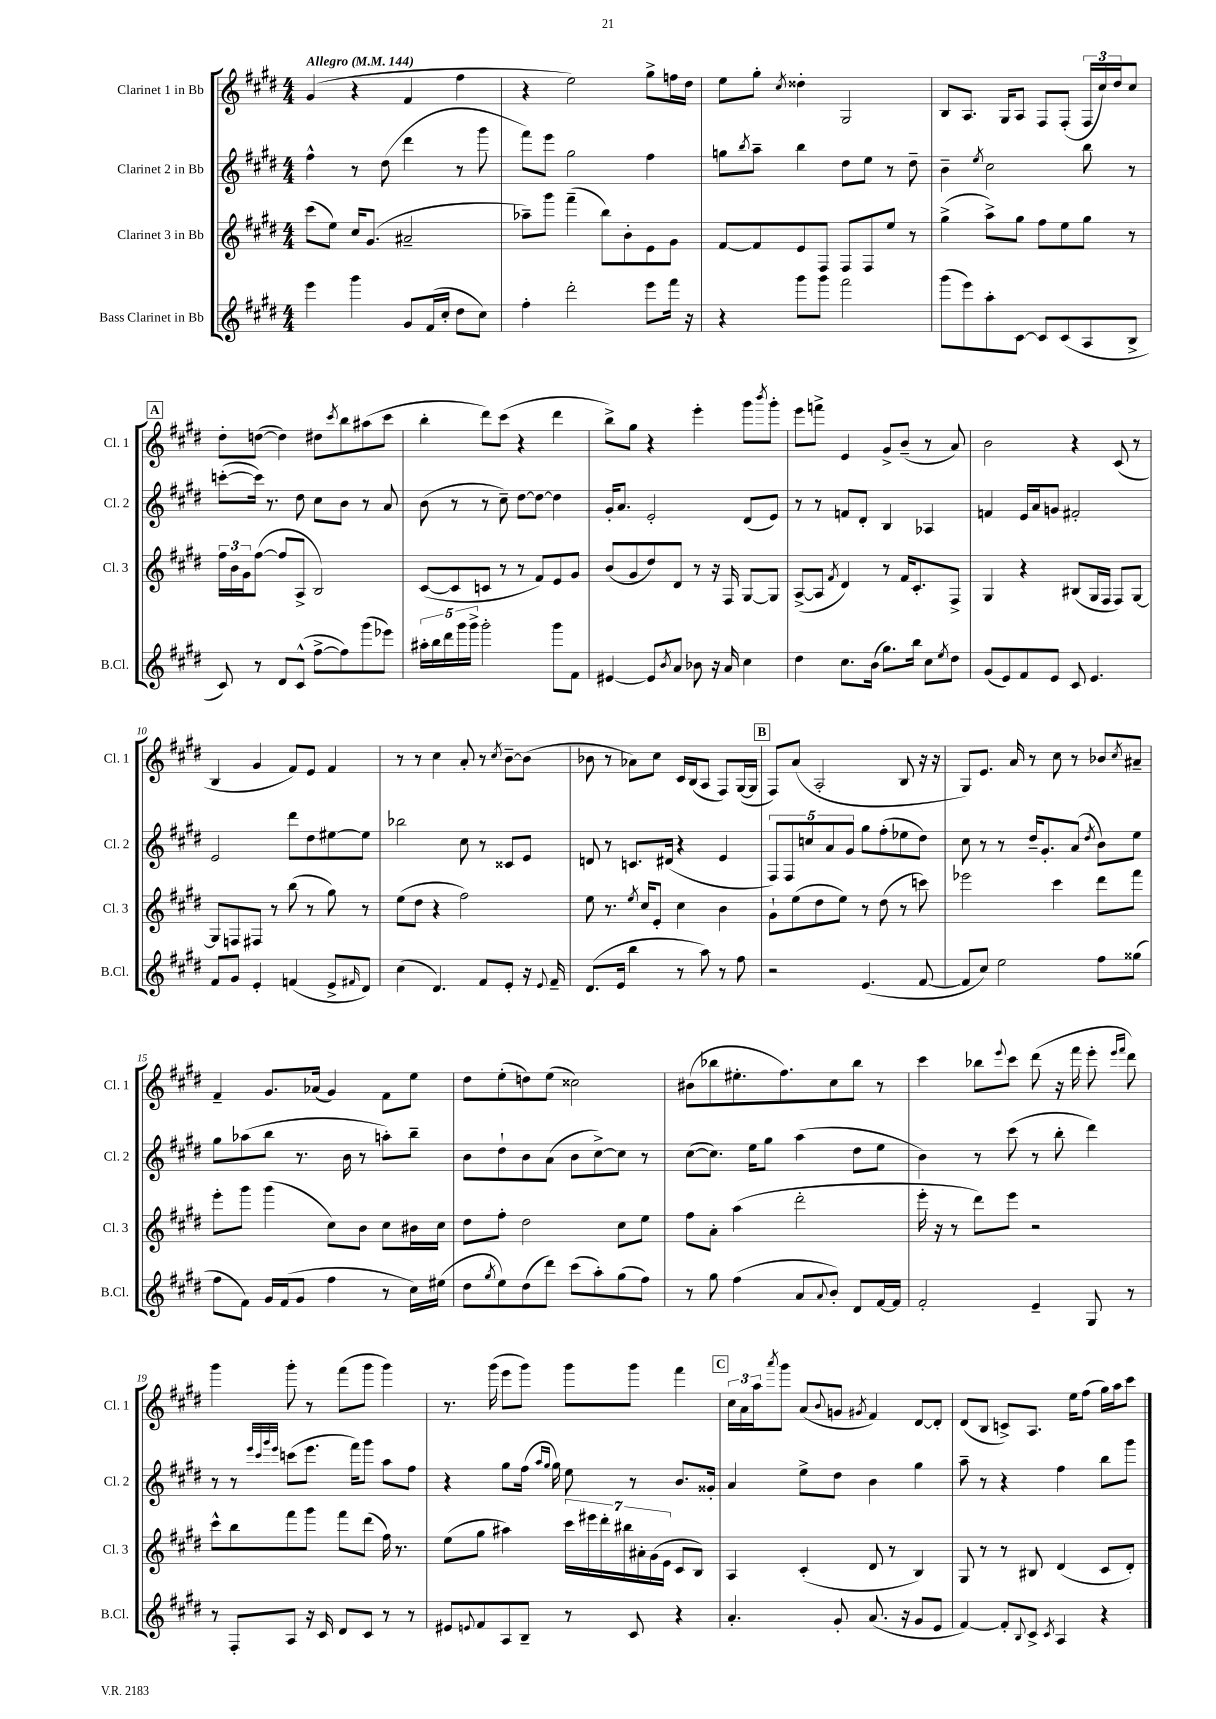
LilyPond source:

<<
\new StaffGroup <<
\new Staff = "s0" \with { instrumentName = "Clarinet 1 in Bb" shortInstrumentName = "Cl. 1" } {
    \clef treble \key e \major \numericTimeSignature \time 4/4 \tempo "Allegro" 4 = 144
    gis'4( r4 fis'4 fis''4 |
    r4 e''2) gis''8-> f''16 dis''16 |
    e''8 gis''8-. \acciaccatura { cis''8 } disis''4-. gis2 |
    b8 a8. gis16 a8 fis8 fis8-.( \tuplet 3/2 { fis16 cis''16) dis''16 } cis''8 |
    \mark \markup { \box "A" } dis''8-. d''8~( d''4) dis''8 \acciaccatura { cis'''8 } b''8 ais''8( cis'''8 |
    b''4-. dis'''8) cis'''8( r4 dis'''4 |
    b''8->) gis''8 r4 e'''4-. gis'''8 \acciaccatura { b'''8 } gis'''8-. |
    e'''8 f'''8-> e'4 gis'8-> b'8--( r8 a'8) |
    b'2 r4 cis'8( r8 |
    b4 gis'4 fis'8) e'8 fis'4 |
    r8 r8 cis''4 a'8-. r8 \acciaccatura { cis''8 } b'8~-- b'8( |
    bes'8 r8 aes'8) cis''8 cis'16 b16( a8 fis8) gis16~( gis16 |
    \mark \markup { \box "B" } fis8) a'8( a2-. b8 r16 r16 |
    gis8) e'8. a'16 r8 cis''8 r8 bes'8 \acciaccatura { cis''8 } ais'8-- |
    fis'4-- gis'8. aes'16( gis'4) fis'8 e''8 |
    dis''8 e''8-.( d''8) e''8( cisis''2) |
    bis'8( bes''8 eis''8.-. fis''8.) cis''8 bes''8 r8 |
    cis'''4 bes''8 \appoggiatura { e'''8 } cis'''8 dis'''8( r16 fis'''16 e'''8-. \grace { e'''16 fis'''16 } dis'''8) |
    gis'''4 gis'''8-. r8 fis'''8( gis'''8 gis'''4) |
    r8. gis'''16( e'''8 gis'''8) gis'''8 gis'''8 fis'''4 |
    \mark \markup { \box "C" } \tuplet 3/2 { cis''16 a'16 a''16 } \acciaccatura { a'''8 } gis'''8 a'8( \appoggiatura { b'8 } g'8 \acciaccatura { gis'8 } fis'4) dis'8~ dis'8-. |
    dis'8( b8 c'8->) a8. e''16 fis''8( gis''16) a''16 cis'''8 \bar "|." |
}
\new Staff = "s1" \with { instrumentName = "Clarinet 2 in Bb" shortInstrumentName = "Cl. 2" } {
    \clef treble \key e \major \numericTimeSignature \time 4/4
    fis''4-^ r8 dis''8( dis'''4 r8 gis'''8 |
    fis'''8) e'''8 gis''2 fis''4 |
    g''8 \acciaccatura { b''8 } a''8-- b''4 dis''8 e''8 r8 dis''8-- |
    b'4-- \acciaccatura { e''8 } cis''2 b''8 r8 |
    \mark \markup { \box "A" } c'''8~-.( c'''16) r8. dis''8 cis''8 b'8 r8 a'8 |
    b'8( r8 r8 cis''8--) dis''8~ dis''8~ dis''4 |
    gis'16-. a'8. e'2-. dis'8( e'8) |
    r8 r8 f'8 dis'8-. b4 aes4 |
    f'4 e'16 a'16 g'8 fis'2-. |
    e'2 dis'''8 dis''8 eis''8~ eis''8 |
    bes''2 cis''8 r8 cisis'8 e'8 |
    d'8 r8 c'8. dis'16( r4 e'4 |
    \mark \markup { \box "B" } \tuplet 5/4 { fis8) fis8 c''8 a'8 gis'8 } gis''8 fis''8-.( ees''8 dis''8) |
    cis''8 r8 r8 dis''16-- gis'8.-. a'8( \acciaccatura { dis''8 } b'8) e''8 |
    gis''8 aes''8( b''8 r8. b'16 r8 a''8-.) b''8-- |
    b'8 dis''8-! b'8 a'8( b'8 cis''8~->) cis''8 r8 |
    cis''8~( cis''8.) e''16 gis''8 a''4( dis''8 e''8 |
    b'4) r8 cis'''8( r8 b''8-. dis'''4) |
    r8 r8 \grace { e'''32 cis'''32 gis'''32 e'''32 } c'''8( e'''8. fis'''16) gis'''8 a''8 fis''8 |
    r4 gis''8 fis''16( \grace { a''16 gis''16 } gis''16) e''8 r8 b'8. gisis'16-. |
    \mark \markup { \box "C" } a'4 e''8-> dis''8 b'4 gis''4 |
    a''8-- r8 r4 fis''4 b''8 gis'''8 \bar "|." |
}
\new Staff = "s2" \with { instrumentName = "Clarinet 3 in Bb" shortInstrumentName = "Cl. 3" } {
    \clef treble \key e \major \numericTimeSignature \time 4/4
    cis'''8( e''8) cis''16 gis'8.( ais'2-- |
    aes''8--) gis'''8 fis'''4--( b''8) b'8-. e'8 gis'8 |
    fis'8~ fis'8 e'8 fis8 fis8 fis8 e''8 r8 |
    gis''4->( a''8->) gis''8 fis''8 e''8 gis''8 r8 |
    \mark \markup { \box "A" } \tuplet 3/2 { fis''16 b'16 gis'16 } fis''8~( fis''8 a8-> b2) |
    cis'8~( cis'8 c'8 r8 r8 fis'8) e'8 gis'8 |
    b'8( gis'8 dis''8) dis'8 r8 r16 fis16 gis8~ gis8 |
    a8~->( a8 \acciaccatura { fis'8 } dis'4) r8 fis'16 cis'8.-. fis8-> |
    gis4 r4 bis8( gis16 fis16 fis8) gis8~ |
    gis8 f8 fis8 r8 b''8( r8 gis''8) r8 |
    e''8( dis''8 r4 fis''2) |
    e''8 r8. \acciaccatura { e''8 } cis''16 e'8-. cis''4 b'4 |
    \mark \markup { \box "B" } gis'8-! e''8( dis''8 e''8) r8 dis''8( r8 c'''8) |
    ees'''2 cis'''4 dis'''8 fis'''8 |
    e'''8-. gis'''8 gis'''4( cis''8) b'8 cis''8 bis'16 cis''16 |
    dis''8 fis''8-. dis''2 cis''8 e''8 |
    fis''8 a'8-. a''4( dis'''2-. |
    e'''16-. r16 r8 dis'''8) e'''8 r2 |
    cis'''8-^ b''8 fis'''8 gis'''8 fis'''8 dis'''8( fis''16) r8. |
    e''8( gis''8 ais''4) \tuplet 7/4 { cis'''16 eis'''16 dis'''16-. bis''16 ais'16-. gis'16( e'16 } cis'8 b8) |
    \mark \markup { \box "C" } a4 cis'4-.( dis'8 r8 b4) |
    gis8 r8 r8 bis8 dis'4( cis'8 dis'8-.) \bar "|." |
}
\new Staff = "s3" \with { instrumentName = "Bass Clarinet in Bb" shortInstrumentName = "B.Cl." } {
    \clef treble \key e \major \numericTimeSignature \time 4/4
    e'''4 gis'''4 gis'8 fis'16( cis''16-. dis''8 cis''8) |
    fis''4-. dis'''2-. e'''8 fis'''16 r16 |
    r4 gis'''8 gis'''8 fis'''2 |
    gis'''8( e'''8) a''8-. cis'8~ cis'8 cis'8( a8 b8-> |
    \mark \markup { \box "A" } cis'8) r8 dis'8 cis'8-^( fis''8~-> fis''8) gis'''8( ees'''8) |
    \tuplet 5/4 { ais''16-. b''16 dis'''16 gis'''16 gis'''16-> } gis'''2-. gis'''8 fis'8 |
    eis'4~ eis'8 \acciaccatura { b'8 } a'8 bes'8 r16 a'16 cis''4 |
    dis''4 cis''8. b'16( gis''8.) b''16 cis''8 \acciaccatura { e''8 } dis''8 |
    gis'8( e'8) fis'8 e'8 cis'8 e'4. |
    fis'8 gis'8 e'4-. f'4( e'8-> \grace { fis'16 } dis'8) |
    cis''4( dis'4.) fis'8 e'8-. r16 \appoggiatura { e'8 } fis'16-- |
    dis'8.( e'16 b''4 r8 a''8) r8 fis''8 |
    \mark \markup { \box "B" } r2 e'4.( fis'8~ |
    fis'8 cis''8) e''2 fis''8 gisis''8( |
    fis''8 fis'8) gis'16 fis'16( gis'8 fis''4 r8 cis''16) eis''16( |
    dis''8 \acciaccatura { gis''8 } e''8) dis''8( dis'''8) cis'''8( a''8-.) gis''8( fis''8) |
    r8 gis''8 fis''4( a'8 \appoggiatura { a'8 } b'8-.) dis'8 fis'16~ fis'16 |
    fis'2-. e'4-- gis8 r8 |
    r8 fis8-. a8 r16 cis'16 dis'8 cis'8 r8 r8 |
    eis'8 \appoggiatura { e'8 } fis'8 a8 b8-- r8 cis'8 r4 |
    \mark \markup { \box "C" } a'4.-. gis'8-. a'8.( r16 gis'8 e'8 |
    fis'4~) fis'8-. \appoggiatura { b8 } cis'8-> \acciaccatura { cis'8 } a4 r4 \bar "|." |
}
>>
>>
